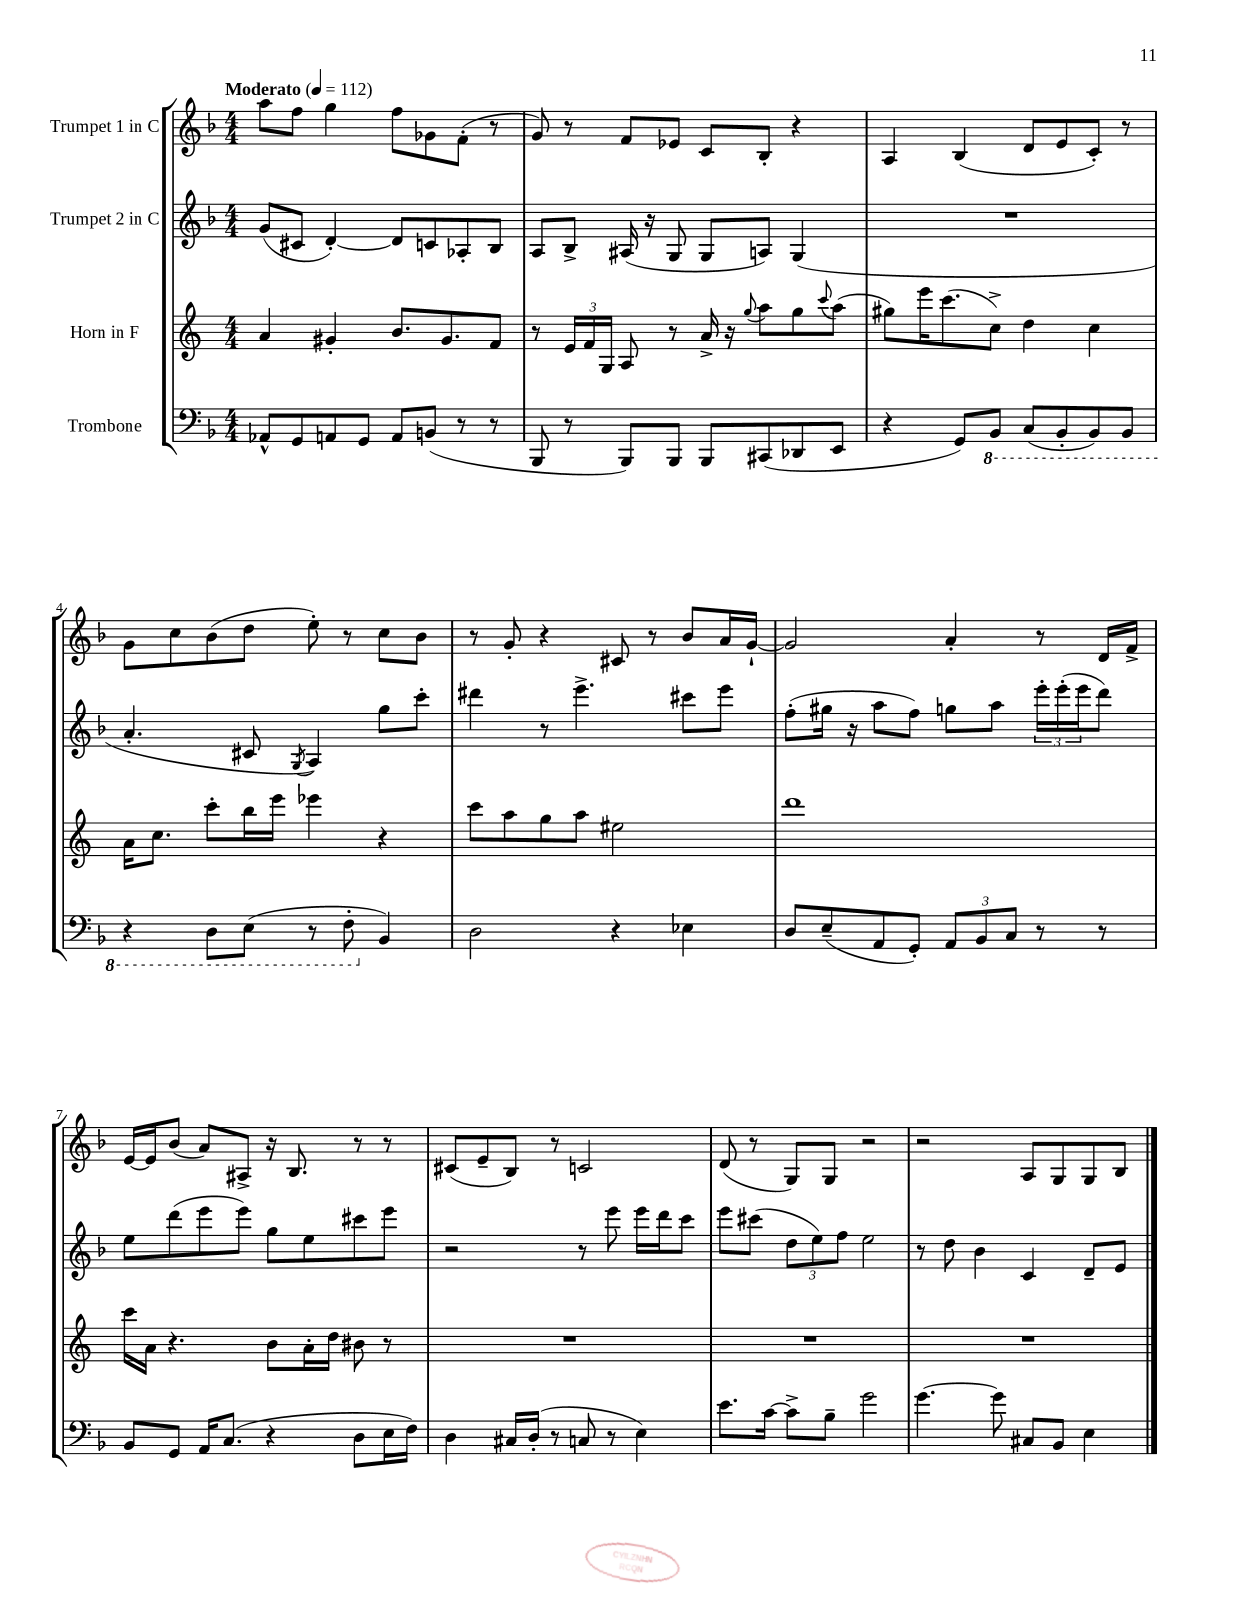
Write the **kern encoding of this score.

**kern	**kern	**kern	**kern
*staff4	*staff3	*staff2	*staff1
*clefF4	*clefG2	*clefG2	*clefG2
*k[b-]	*k[]	*k[b-]	*k[b-]
*M4/4	*M4/4	*M4/4	*M4/4
*MM112	*MM112	*MM112	*MM112
8AA-^^	4a	(8g	8aa
8GG	.	8c#	8ff
8AA	4g#'	[4d')	4gg
8GG	.	.	.
8AA	8.b	8d]	8ff
(8BB	.	8c	8g-
.	8.g#	.	.
8r	.	8A-'	(8f'
8r	8f	8B-	8r
=	=	=	=
8BBB-	8r	8A	8g)
8r	24e	8B-^	8r
.	24f	.	.
.	24G	.	.
8BBB-)	8A	(16A#	8f
.	.	16r	.
8BBB-	8r	8G	8e-
8BBB-	16a^	8G	8c
.	16r	.	.
.	8qqgg	.	.
(8CC#	8aa	8A)	8B-'
8DD-	8gg	(4G	4r
.	8qqccc	.	.
8EE	(8aa	.	.
=	=	=	=
4r	8gg#)	1r	4A
.	16eee	.	.
.	(8.ccc	.	.
8GG)	.	.	(4B-
8BBB-	8cc^)	.	.
(8CC	4dd	.	8d
8BBB-'	.	.	8e
8BBB-)	4cc	.	8c')
8BBB-	.	.	8r
=	=	=	=
4r	16a	4.a'	8g
.	8.cc	.	.
.	.	.	8cc
8DD	8ccc'	.	(8b-
(8EE	16bb	8c#	8dd
.	16eee	.	.
.	.	8qG	.
8r	4eee-	4A)	8ee')
8FF'	.	.	8r
4BB-)	4r	8gg	8cc
.	.	8ccc'	8b-
=	=	=	=
2D	8ccc	4ddd#	8r
.	8aa	.	8g'
.	8gg	8r	4r
.	8aa	4.eee^	.
4r	2ee#	.	8c#
.	.	.	8r
4E-	.	8ccc#	8b-
.	.	8eee	16a
.	.	.	[16g`
=	=	=	=
8D	1ddd	(8ff'	2g]
(8E~	.	16gg#	.
.	.	16r	.
8AA	.	8aa	.
8GG')	.	8ff)	.
12AA	.	8gg	4a'
12BB-	.	.	.
.	.	8aa	.
12C	.	.	.
8r	.	24eee'	8r
.	.	(24eee'	.
.	.	24eee	.
8r	.	8ddd)	16d
.	.	.	16f^
=	=	=	=
8BB-	16ccc	8ee	[16e
.	16a	.	16e]
8GG	4.r	(8ddd	(8b-
16AA	.	8eee	8a)
(8.C	.	.	.
.	.	8eee)	8A#^
4r	8b	8gg	16r
.	.	.	8.B-
.	16a'	8ee	.
.	16dd	.	.
8D	8b#	8ccc#	8r
16E	8r	8eee	8r
16F)	.	.	.
=	=	=	=
4D	1r	2r	(8c#
.	.	.	8e~
16C#	.	.	8B-)
(16D'	.	.	.
8r	.	.	8r
8C	.	8r	2c
8r	.	8eee	.
4E)	.	16eee	.
.	.	16ddd	.
.	.	8ccc	.
=	=	=	=
8.e	1r	8eee	(8d
.	.	(8ccc#	8r
[16c	.	.	.
8c^]	.	12dd	8G)
.	.	12ee)	.
8B-~	.	.	8G
.	.	12ff	.
2g	.	2ee	2r
=	=	=	=
[4.g	1r	8r	2r
.	.	8dd	.
.	.	4b-	.
8g]	.	.	.
8C#	.	4c	8A
8BB-	.	.	8G
4E	.	8d~	8G
.	.	8e	8B-
==	==	==	==
*-	*-	*-	*-
